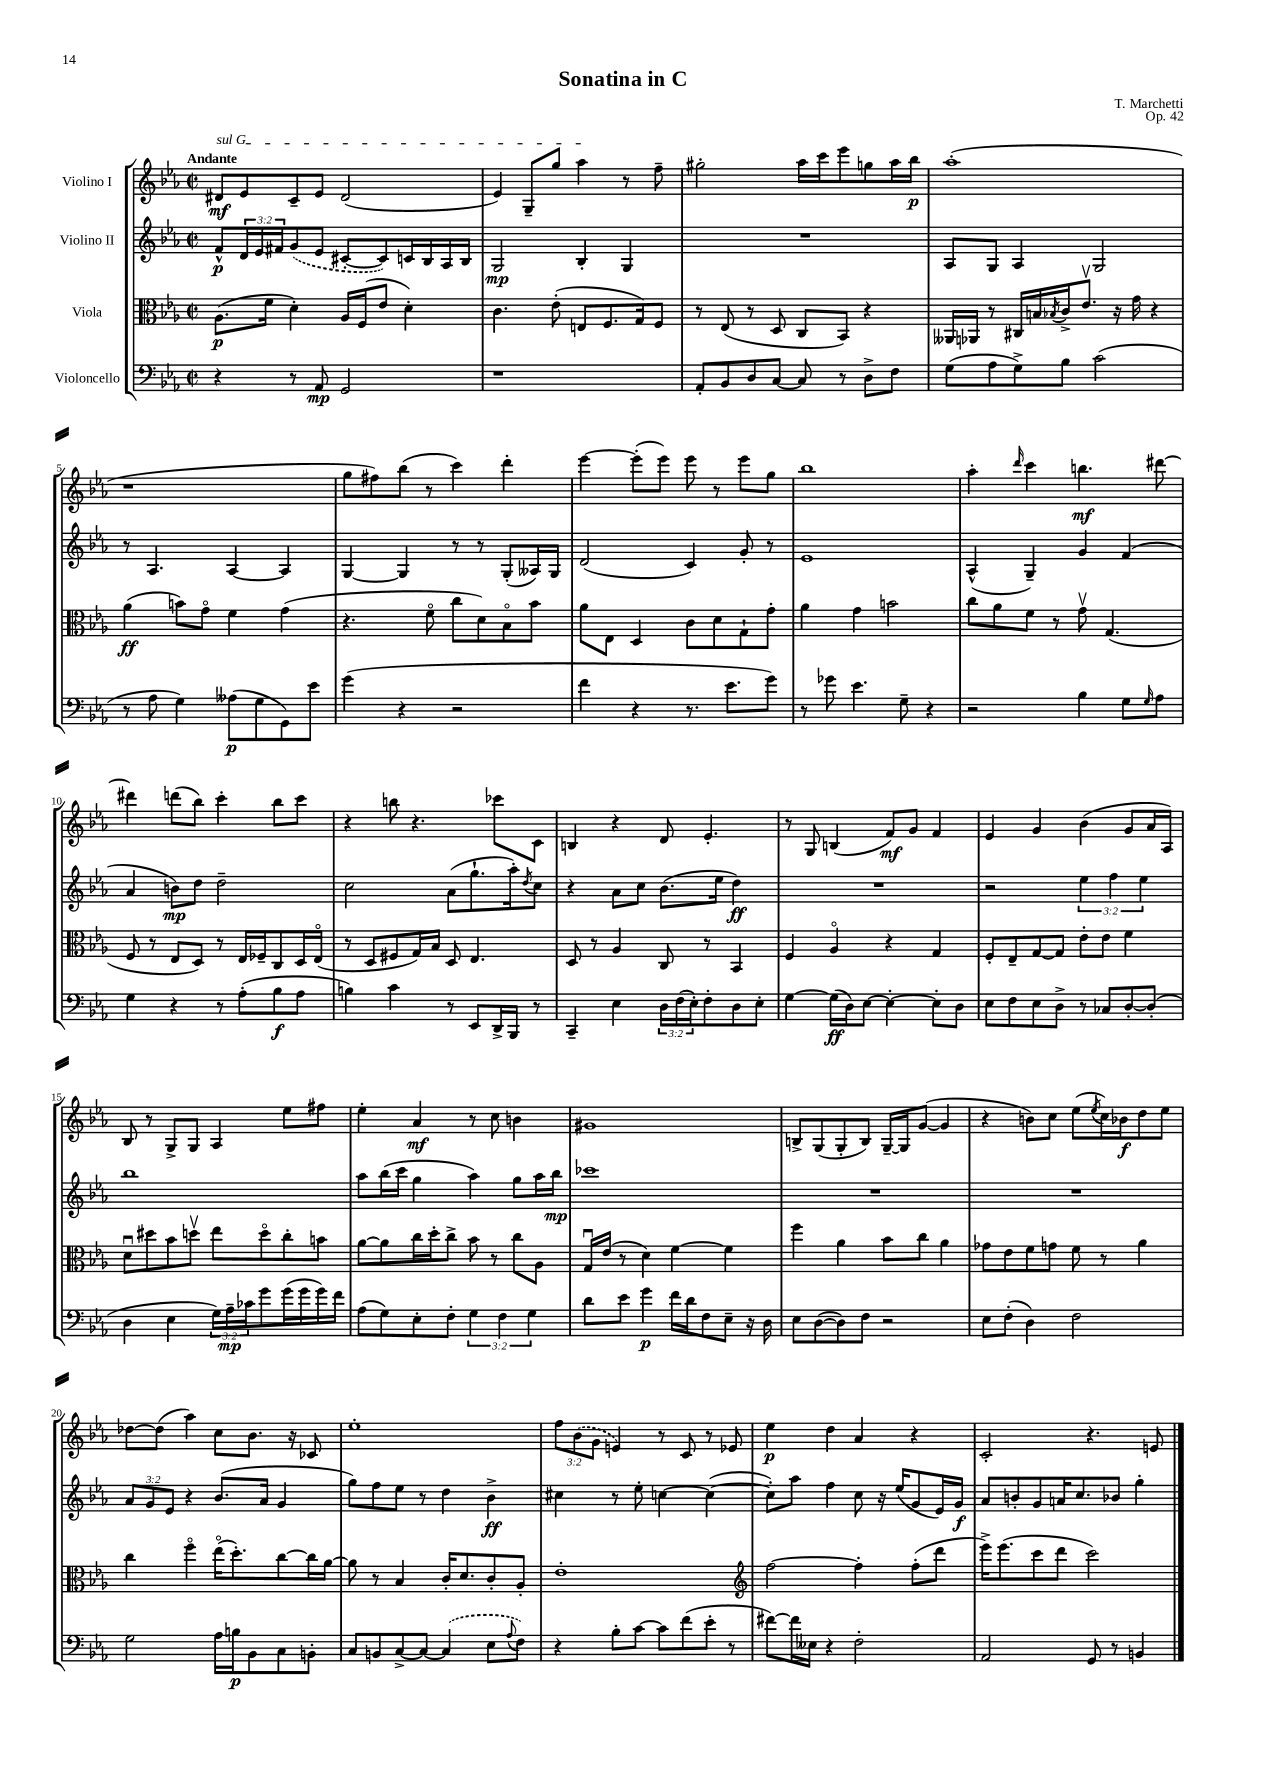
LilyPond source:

\header { title = "Sonatina in C" composer = "T. Marchetti" opus = "Op. 42" }
<<
\new StaffGroup <<
\new Staff = "s0" \with { instrumentName = "Violino I" } {
    \clef treble \key ees \major \defaultTimeSignature \time 2/2 \override Staff.TupletNumber.text = #tuplet-number::calc-fraction-text \tempo "Andante"
    \once \override TextSpanner.bound-details.left.text = \markup { \italic "sul G" } dis'8\mf\startTextSpan ees'8 c'8-- ees'8 dis'2( |
    ees'4) g8-- g''8 aes''4\stopTextSpan r8 f''8-- |
    gis''2-. aes''16 c'''16 ees'''8 g''8 aes''16 bes''16\p |
    aes''1-.( |
    r1 |
    g''8 fis''8) bes''8( r8 c'''4) d'''4-. |
    ees'''4~ ees'''8-.( ees'''8) ees'''8 r8 ees'''8 g''8 |
    bes''1 |
    aes''4-. \grace { d'''16 } c'''4 b''4.\mf dis'''8~ |
    dis'''4 d'''8( bes''8) c'''4-. bes''8 c'''8 |
    r4 b''8 r4. ces'''8 c'8 |
    b4 r4 d'8 ees'4.-. |
    r8 g8 b4( f'8\mf) g'8 f'4 |
    ees'4 g'4 bes'4( g'8 aes'16 aes16) |
    bes8 r8 g8-> g8 aes4 ees''8 fis''8 |
    ees''4-. aes'4\mf r8 c''8 b'4 |
    gis'1 |
    b8-> g8( g8-. b8) g16~-- g16 g'8~( g'4 |
    r4 b'8) c''8 ees''8( \acciaccatura { ees''8 } c''16) bes'16\f d''8 ees''8 |
    des''8~ des''8( aes''4) c''8 bes'8. r16 ces'8 |
    ees''1-. |
    \tuplet 3/2 { f''8 \once \slurDashed bes'8( g'8 } e'4) r8 c'8 r8 ees'8 |
    ees''4\p d''4 aes'4 r4 |
    c'2-. r4. e'8 \bar "|." |
}
\new Staff = "s1" \with { instrumentName = "Violino II" } {
    \clef treble \key ees \major \defaultTimeSignature \time 2/2 \override Staff.TupletNumber.text = #tuplet-number::calc-fraction-text
    f'8-^\p \tuplet 3/2 { d'16 ees'16 fis'16 } \once \slurDashed g'8( ees'8 cis'8~-. cis'8) c'16 bes16 aes16 bes16 |
    g2\mp bes4-. g4 |
    R1 |
    aes8 g8 aes4 g2 |
    r8 aes4. aes4~ aes4 |
    g4~ g4 r8 r8 g8-.( aeses16) g16 |
    d'2( c'4) g'8-. r8 |
    ees'1 |
    aes4-^( g4--) g'4 f'4( |
    aes'4 b'8\mp) d''8 d''2-- |
    c''2 aes'8( g''8.-! aes''16-.) \acciaccatura { d''8 } c''8 |
    r4 aes'8 c''8 bes'8.( ees''16 d''4\ff) |
    R1 |
    r2 \tuplet 3/2 { ees''4 f''4 ees''4 } |
    bes''1 |
    aes''8 bes''16( c'''16 g''4 aes''4) g''8 aes''16 bes''16\mp |
    ces'''1 |
    R1 |
    R1 |
    \tuplet 3/2 { aes'8 g'8 ees'8 } r4 bes'8.( aes'16 g'4 |
    g''8) f''8 ees''8 r8 d''4 bes'4->\ff |
    cis''4 r8 ees''8-. c''4~ c''4~( |
    c''8-.) aes''8 f''4 c''8 r16 ees''16( g'8 ees'16) g'16\f |
    aes'8 b'8-. g'8 a'16 c''8. bes'8 g''4-. \bar "|." |
}
\new Staff = "s2" \with { instrumentName = "Viola" } {
    \clef alto \key ees \major \defaultTimeSignature \time 2/2
    aes8.\p( f'16 d'4-.) aes16 f16( ees'8 d'4-.) |
    c'4. ees'8-.( e8 f8. g16) f8 |
    r8 ees8( r8 d8 c8 bes,8) r4 |
    aeses,16 aes,16 r8 cis16 b16 \acciaccatura { bes8 } c'16-> ees'8.\upbow r16 g'16 r4 |
    aes'4\ff( b'8) g'8\flageolet f'4 g'4( |
    r4. f'8\flageolet c''8 d'8) bes8\flageolet bes'8 |
    aes'8 ees8 d4 c'8 d'8 g8-! g'8-. |
    aes'4 g'4 b'2 |
    c''8 aes'8 f'8 r8 g'8\upbow g4.( |
    f8 r8 ees8 d8) r8 ees16 fes16-- c8 d16 ees16\flageolet( |
    r8 d8 fis8 g16) bes16 d8 ees4. |
    d8 r8 aes4 c8 r8 bes,4 |
    f4 aes4\flageolet r4 g4 |
    f8-. ees8-- g8~ g8 ees'8-. ees'8 f'4 |
    d'8\downbow dis''8 bes'8 d''8\upbow ees''8 d''8\flageolet c''8-. b'8 |
    aes'8~ aes'8 c''16 d''16-. c''8-> bes'8 r8 c''8 aes8 |
    g16\downbow ees'16( r8 d'4) f'4~ f'4 |
    f''4 aes'4 bes'8 c''8 aes'4 |
    ges'8 ees'8 f'8 g'8 f'8 r8 aes'4 |
    c''4 f''4\flageolet ees''16\flageolet( d''8.-.) c''8~ c''16 aes'16~ |
    aes'8 r8 bes4 c'16-. d'8. c'8-. aes8-. |
    ees'1-. |
    \clef treble f''2~ f''4-. f''8-.( d'''8 |
    ees'''16->) ees'''8.( c'''8 d'''8 c'''2) \bar "|." |
}
\new Staff = "s3" \with { instrumentName = "Violoncello" } {
    \clef bass \key ees \major \defaultTimeSignature \time 2/2 \override Staff.TupletNumber.text = #tuplet-number::calc-fraction-text
    r4 r8 aes,8\mp g,2 |
    r1 |
    aes,8-. bes,8 d8 c8~ c8 r8 d8-> f8 |
    g8( aes8 g8->) bes8 c'2( |
    r8 aes8 g4) aeses8\p( g8 g,8) ees'8 |
    g'4( r4 r2 |
    f'4 r4 r8. ees'8. g'8) |
    r8 ges'8 ees'4. g8-- r4 |
    r2 bes4 g8 \grace { g16 } aes8 |
    g4 r4 r8 aes8-.( bes8\f aes8 |
    b4) c'4 r8 ees,8 d,16-> bes,,16 r8 |
    c,4-- ees4 \tuplet 3/2 { d16 f16( ees16-.) } f8-. d8 ees8-. |
    g4~ g16\ff( d16) ees8~ ees4~-. ees8-. d8 |
    ees8 f8 ees8 d8-> r8 ces8 d8~-. d8-.( |
    d4 ees4 \tuplet 3/2 { g16) aes16--\mp ces'16 } g'8 g'16( g'16 g'16) f'16 |
    aes8( g8) ees8-. f8-. \tuplet 3/2 { g4 f4 g4 } |
    d'8 ees'8 g'4\p f'16 d'16 f8 ees8-- r16 d16 |
    ees8 d8~( d8) f8 r2 |
    ees8 f8-.( d4) f2 |
    g2 aes16 b16\p bes,8 c8 b,8-. |
    c8 b,8 c8~-> c8~ \once \slurDashed c4( ees8 \appoggiatura { aes8 } f8) |
    r4 bes8-. c'8~ c'8 f'8( ees'8-. r8 |
    fis'8~) fis'16 eeses16 r4 f2-. |
    aes,2 g,8 r8 b,4 \bar "|." |
}
>>
>>
